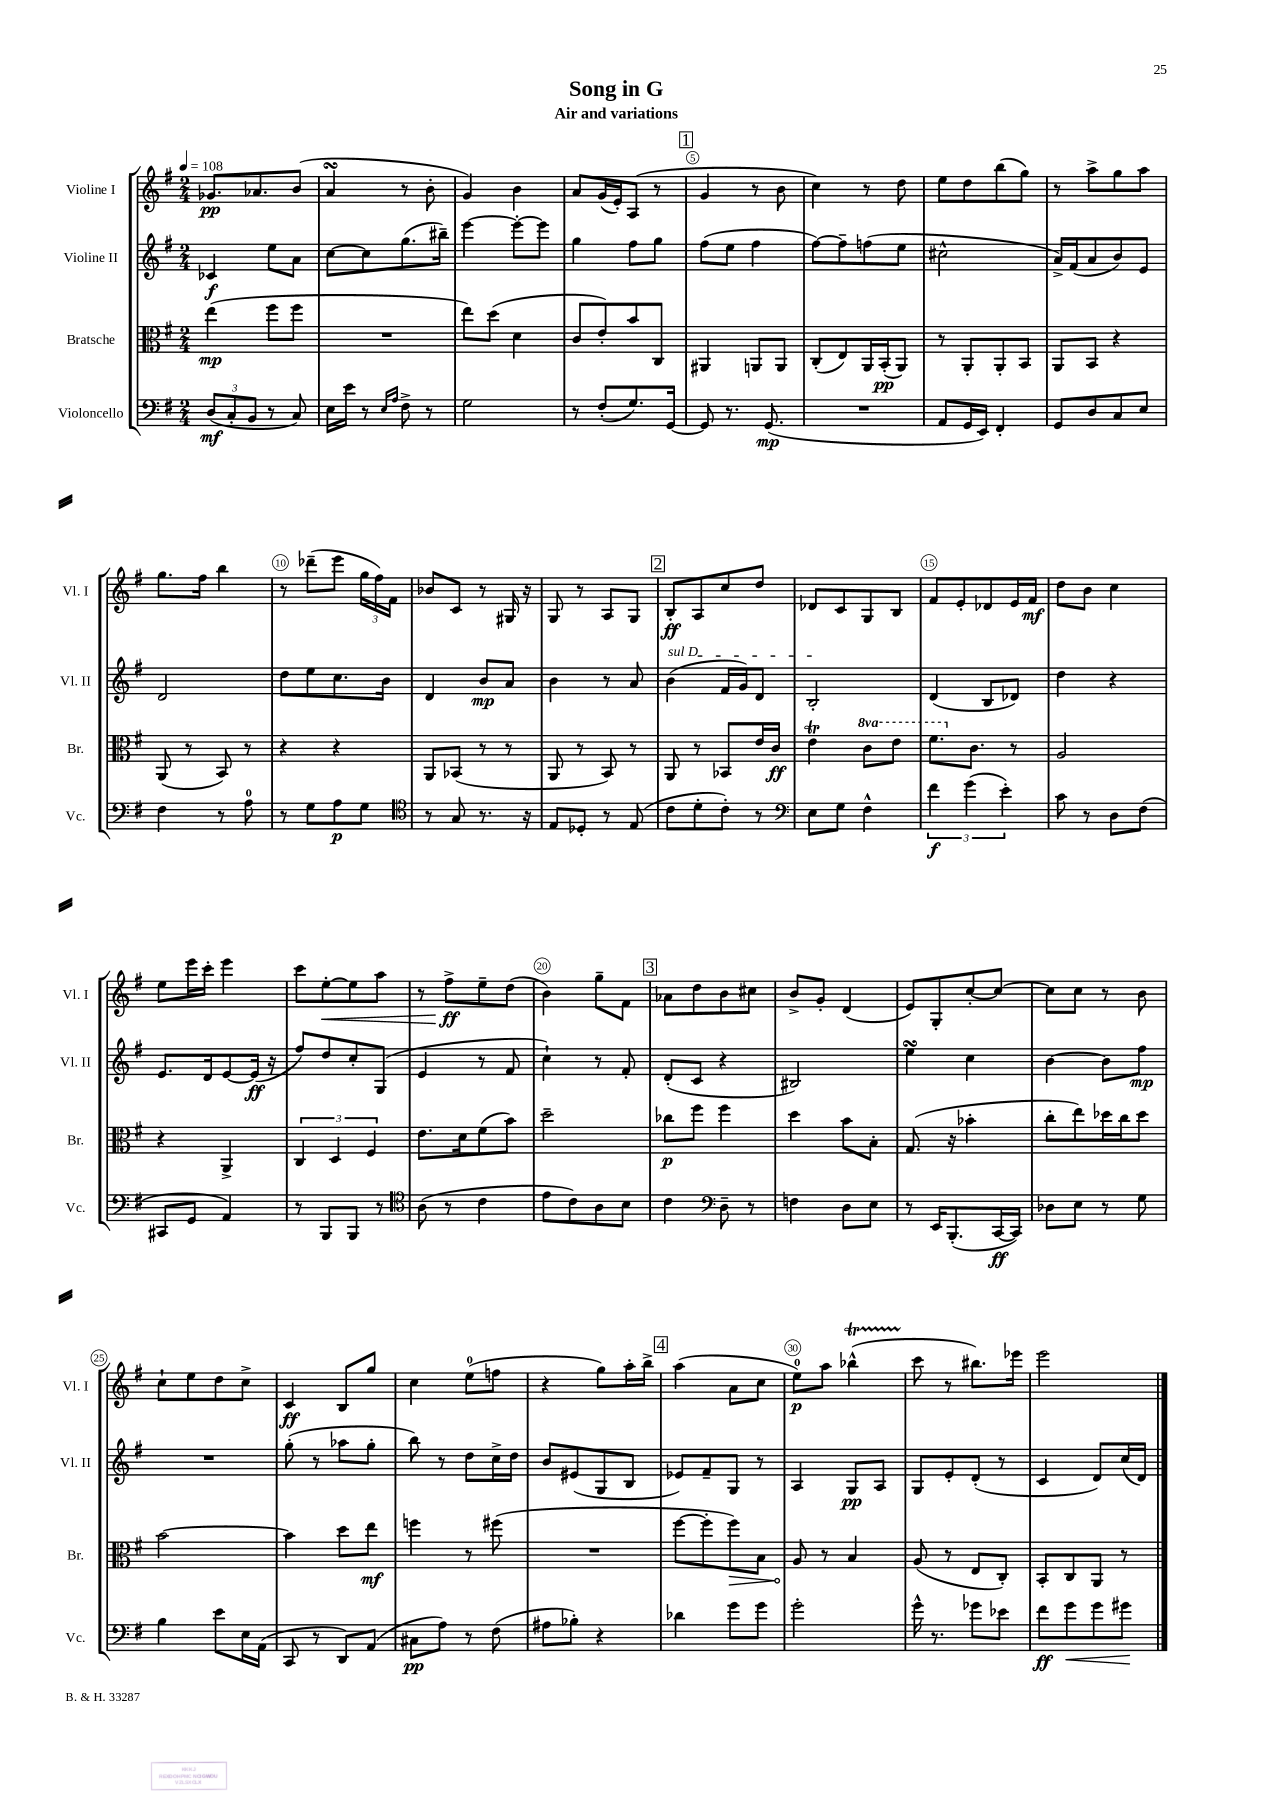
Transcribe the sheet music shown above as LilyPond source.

\header { title = "Song in G" subtitle = "Air and variations" }
<<
\new StaffGroup <<
\new Staff = "s0" \with { instrumentName = "Violine I" shortInstrumentName = "Vl. I" } {
    \clef treble \key g \major \numericTimeSignature \time 2/4 \tempo 4 = 108
    \autoBeamOff ges'8.[\pp aes'8. b'8]( |
    a'4\turn r8 b'8-. |
    g'4) b'4 |
    a'8[ g'16( e'16-.) a8]( r8 |
    \mark \markup { \box "1" } g'4 r8 b'8 |
    c''4) r8 d''8 |
    e''8[ d''8 b''8( g''8]) |
    r8 a''8[-> g''8 a''8] |
    g''8.[ fis''16] b''4 |
    r8 des'''8[--( e'''8] \tuplet 3/2 { g''16[ fis''16) fis'16] } |
    bes'8[ c'8] r8 gis16 r16 |
    g8 r8 a8[ g8] |
    \mark \markup { \box "2" } b8[-.\ff a8 c''8 d''8] |
    des'8[ c'8 g8 b8] |
    fis'8[ e'8-. des'8 e'16 fis'16]\mf |
    d''8[ b'8] c''4 |
    e''8[ e'''16 c'''16]-. e'''4 |
    c'''8[ e''8~-.\< e''8 a''8] |
    r8 fis''8[->\ff\! e''8-- d''8]( |
    b'4) g''8[-- fis'8] |
    \mark \markup { \box "3" } aes'8[ d''8 b'8 cis''8] |
    b'8[-> g'8]-. d'4( |
    e'8[) g8-. c''8~-. c''8]~ |
    c''8[ c''8] r8 b'8 |
    c''8[-! e''8 d''8 c''8]-> |
    c'4\ff b8[ g''8] |
    c''4 e''8[-0( f''8] |
    r4 g''8[) a''16-. b''16]-> |
    \mark \markup { \box "4" } a''4( a'8[ c''8] |
    e''8[-0\p) a''8] bes''4-^\startTrillSpan( |
    c'''8\stopTrillSpan r8 bis''8.[) ees'''16] |
    e'''2 \bar "|." |
}
\new Staff = "s1" \with { instrumentName = "Violine II" shortInstrumentName = "Vl. II" } {
    \clef treble \key g \major \numericTimeSignature \time 2/4
    \autoBeamOff ces'4\f e''8[ a'8] |
    c''8[~ c''8 g''8.( bis''16]--) |
    e'''4~ e'''8[~-. e'''8] |
    g''4 fis''8[ g''8] |
    \mark \markup { \box "1" } fis''8[( e''8] fis''4 |
    fis''8[~) fis''8-- f''8( e''8] |
    cis''2-^ |
    a'16[->) fis'16( a'8 b'8) e'8] |
    d'2 |
    d''8[ e''8 c''8. b'16] |
    d'4 b'8[\mp a'8] |
    b'4 r8 a'8 |
    \mark \markup { \box "2" } \once \override TextSpanner.bound-details.left.text = \markup { \italic "sul D" } b'4\startTextSpan( fis'16[ g'16) d'8] |
    b2-.\stopTextSpan |
    d'4( b8[ des'8]) |
    d''4 r4 |
    e'8.[ d'16 e'8~ e'16]\ff( r16 |
    fis''8[) d''8 c''8-. g8]( |
    e'4 r8 fis'8 |
    c''4-!) r8 fis'8-. |
    \mark \markup { \box "3" } d'8[-.( c'8] r4 |
    bis2) |
    e''4\turn c''4 |
    b'4~ b'8[ fis''8]\mp |
    R2 |
    g''8-.( r8 aes''8[ g''8]-. |
    b''8) r8 d''8[ c''16-> d''16] |
    b'8[ eis'8( g8 b8] |
    \mark \markup { \box "4" } ees'8[) fis'8-- g8] r8 |
    a4 g8[\pp a8] |
    g8[ e'8-. d'8]-.( r8 |
    c'4 d'8[) c''16( d'16]) \bar "|." |
}
\new Staff = "s2" \with { instrumentName = "Bratsche" shortInstrumentName = "Br." } {
    \clef alto \key g \major \numericTimeSignature \time 2/4 \set Staff.ottavationMarkups = #ottavation-simple-ordinals
    \autoBeamOff e''4\mp( fis''8[ fis''8] |
    R2 |
    e''8[) d''8]( d'4 |
    c'8[ e'8-.) b'8 c8] |
    \mark \markup { \box "1" } ais,4 a,8[ a,8] |
    c8[-.( e8) a,16 b,16-.\pp( a,8]) |
    r8 a,8[-. a,8-. b,8] |
    a,8[ b,8] r4 |
    a,8( r8 b,8) r8 |
    r4 r4 |
    a,8[ bes,8]( r8 r8 |
    a,8 r8 b,8) r8 |
    \mark \markup { \box "2" } a,8 r8 bes,8[ e'16 c'16]\ff |
    e'4\trill \ottava #1 c''8[ e''8] |
    fis''8.[ \ottava #0 c'8.] r8 |
    a2 |
    r4 a,4-> |
    \tuplet 3/2 { c4 d4 fis4 } |
    e'8.[ d'16 fis'8( b'8]) |
    d''2-- |
    \mark \markup { \box "3" } ces''8[\p fis''8] fis''4 |
    d''4 b'8[ b8]-. |
    g8.( r16 bes'4-. |
    c''8[-. e''8) des''16 c''16 des''8] |
    b'2~ |
    b'4 d''8[ e''8]\mf |
    f''4 r8 fis''8( |
    R2 |
    \mark \markup { \box "4" } fis''8[~ fis''8-. \once \override Hairpin.circled-tip = ##t fis''8\>) b8] |
    a8\! r8 b4 |
    a8( r8 e8[ c8]-.) |
    b,8[-. c8 a,8] r8 \bar "|." |
}
\new Staff = "s3" \with { instrumentName = "Violoncello" shortInstrumentName = "Vc." } {
    \clef bass \key g \major \numericTimeSignature \time 2/4
    \autoBeamOff \tuplet 3/2 { d8[\mf( c8-. b,8] } r8 c8) |
    e16[ e'16] r8 \grace { e16[ a16] } fis8-> r8 |
    g2 |
    r8 fis8[-.( g8.) g,16]~ |
    \mark \markup { \box "1" } g,8 r8. g,8.\mp( |
    R2 |
    a,8[ g,16 e,16]) fis,4-. |
    g,8[ d8 c8 e8] |
    fis4 r8 a8-0 |
    r8 g8[ a8\p g8] |
    \clef tenor r8 g8 r8. r16 |
    e8[ des8]-. r8 e8( |
    \mark \markup { \box "2" } c'8[ d'8-. c'8]-.) r8 |
    \clef bass e8[ g8] fis4-^ |
    \tuplet 3/2 { fis'4\f g'4( e'4-.) } |
    c'8 r8 d8[ fis8]( |
    cis,8[ g,8] a,4) |
    r8 b,,8[ b,,8] r8 |
    \clef tenor a8( r8 c'4 |
    e'8[ c'8) a8 b8] |
    \mark \markup { \box "3" } c'4 \clef bass d8-- r8 |
    f4 d8[ e8] |
    r8 e,16[ b,,8.-.( c,16~\ff c,16]) |
    des8[ e8] r8 g8 |
    b4 e'8[ e16 a,16]( |
    c,8 r8 d,8[) a,8]( |
    cis8[\pp a8]) r8 fis8( |
    ais8[ bes8]-.) r4 |
    \mark \markup { \box "4" } des'4 g'8[ g'8] |
    g'2-. |
    g'16-^ r8. ges'8[ ees'8] |
    fis'8[\ff g'8\< g'8 gis'8]\! \bar "|." |
}
>>
>>
\layout { \context { \Score \override BarNumber.break-visibility = ##(#f #t #t) barNumberVisibility = #(every-nth-bar-number-visible 5) \override BarNumber.stencil = #(make-stencil-circler 0.1 0.3 ly:text-interface::print) } }
